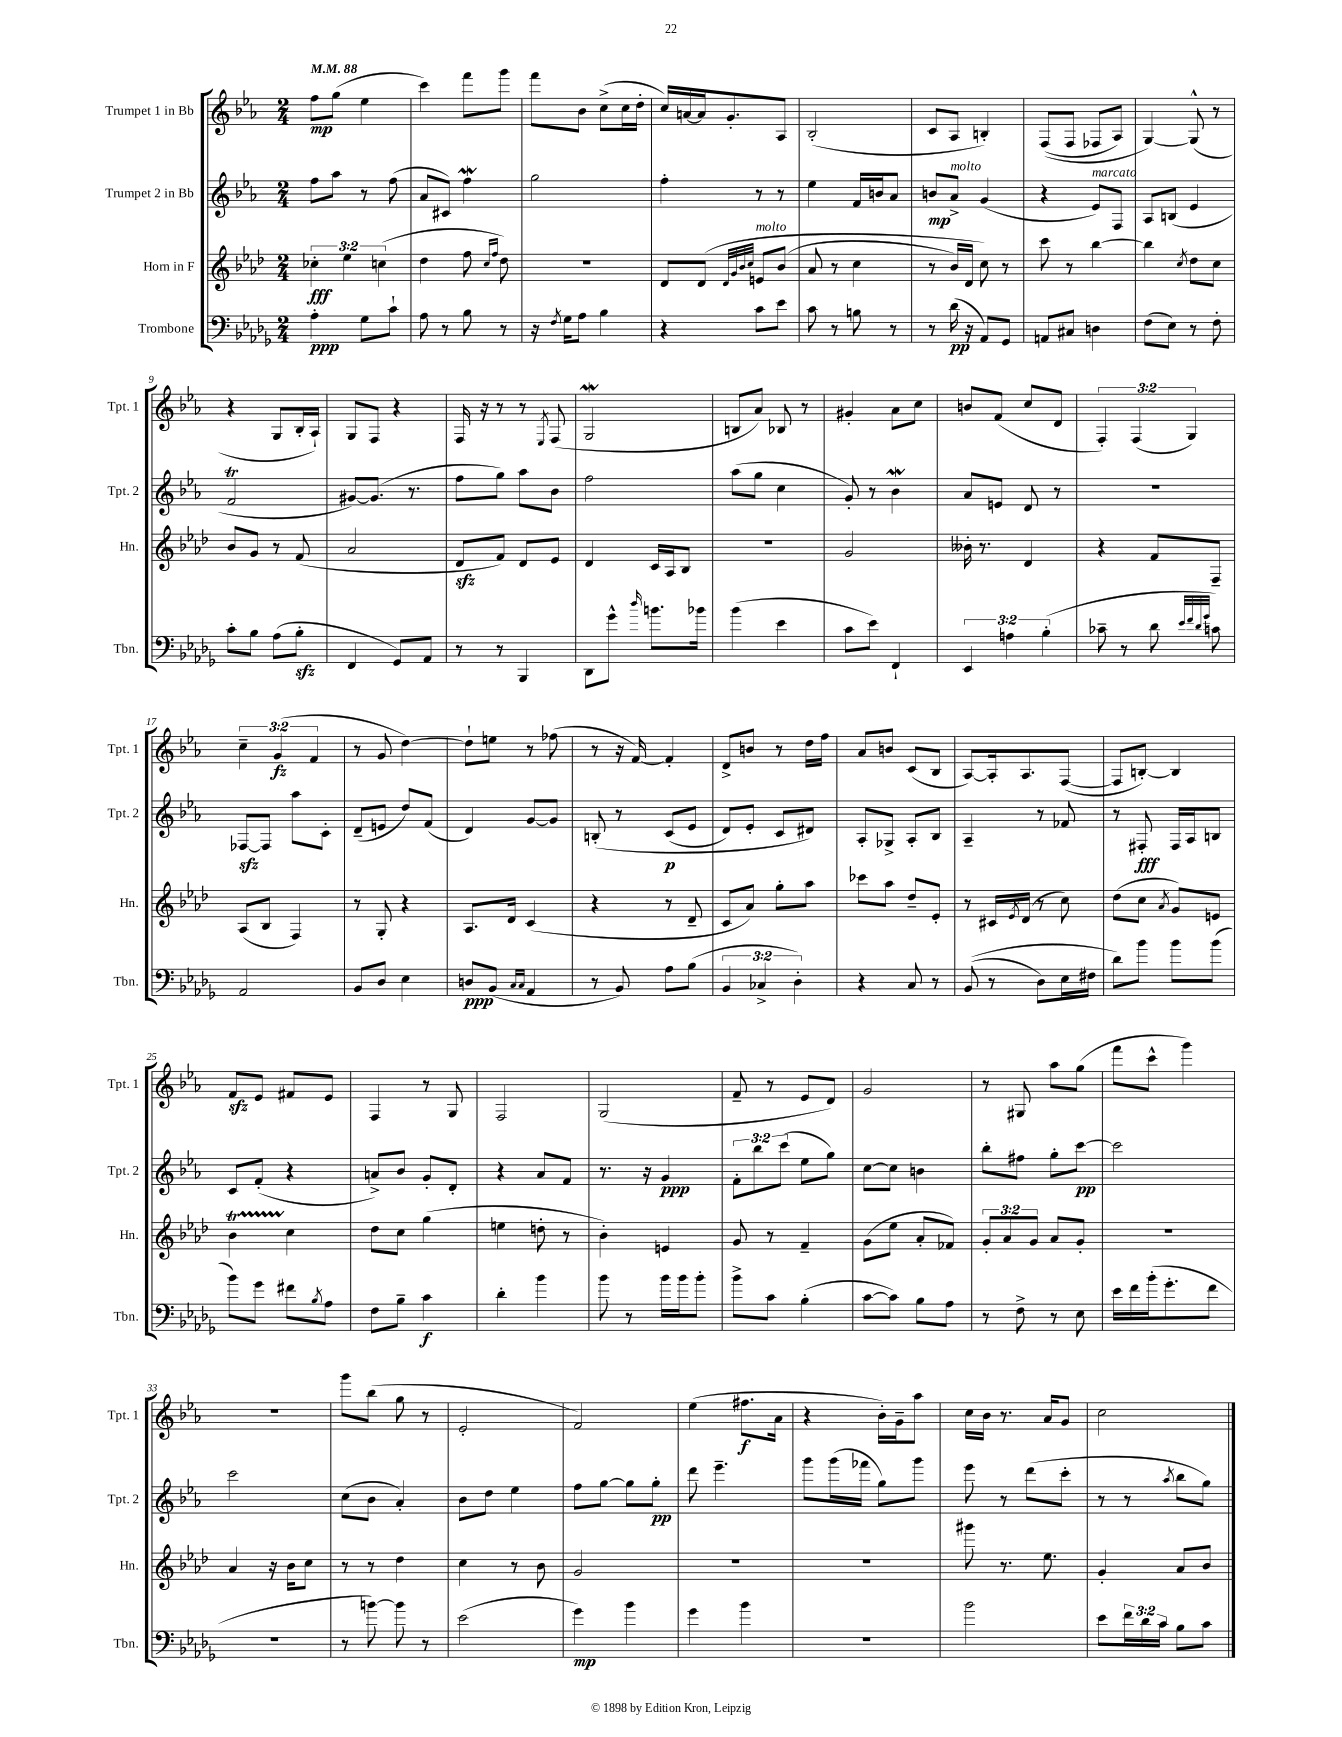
<<
\new StaffGroup <<
\new Staff = "s0" \with { instrumentName = "Trumpet 1 in Bb" shortInstrumentName = "Tpt. 1" } {
    \clef treble \key ees \major \numericTimeSignature \time 2/4 \override Staff.TupletNumber.text = #tuplet-number::calc-fraction-text \tempo 4 = 88
    f''8\mp g''8( ees''4 |
    c'''4) f'''8 g'''8 |
    f'''8 bes'8 c''8->( c''16 d''16-. |
    c''16) a'16~ a'16 g'8.-. aes8 |
    bes2-.( |
    c'8 aes8 b4-.) |
    f8(\( f8 fes8 aes8) |
    g4~\) g8-^( r8 |
    r4 g8 bes16-. aes16-!) |
    g8 f8 r4 |
    f16 r16 r8 r8 \acciaccatura { ees8 } f8( |
    g2\mordent |
    b8 aes'8) bes8 r8 |
    gis'4-. aes'8 c''8 |
    b'8 f'8( c''8 d'8 |
    \tuplet 3/2 { f4-.) f4( g4) } |
    \tuplet 3/2 { c''4-- g'4\fz( f'4 } |
    r8 g'8 d''4~) |
    d''8-! e''8 r8 fes''8( |
    r8 r16 f'16~) f'4-. |
    d'8-> b'8 r8 d''16 f''16 |
    aes'8 b'8 c'8( bes8 |
    aes8~) aes16-. aes8. f8~( |
    f8 b8~-.) b4 |
    f'8\sfz ees'8 fis'8 ees'8 |
    f4 r8 g8 |
    f2 |
    g2( |
    f'8-- r8 ees'8 d'8) |
    g'2 |
    r8 gis8 aes''8 g''8( |
    f'''8 c'''8-^ g'''4) |
    r2 |
    g'''8 bes''8( g''8 r8 |
    ees'2-. |
    f'2) |
    ees''4( fis''8.\f aes'16 |
    r4 bes'16-.) g'16-- aes''8 |
    c''16 bes'16 r8. aes'16 g'8 |
    c''2 \bar "|." |
}
\new Staff = "s1" \with { instrumentName = "Trumpet 2 in Bb" shortInstrumentName = "Tpt. 2" } {
    \clef treble \key ees \major \numericTimeSignature \time 2/4 \override Staff.TupletNumber.text = #tuplet-number::calc-fraction-text
    f''8 aes''8 r8 f''8( |
    aes'8 cis'8) f''4\mordent |
    g''2 |
    f''4-. r8 r8 |
    ees''4 f'16 b'16 aes'8 |
    b'8\mp aes'8->^\markup { \italic "molto" } g'4( |
    r4 ees'8^\markup { \italic "marcato" }) f8 |
    aes8 b8( ees'4 |
    f'2\trill |
    gis'8~) gis'8.( r8. |
    f''8 g''8) aes''8 bes'8 |
    f''2 |
    aes''8( g''8 c''4 |
    g'8-.) r8 bes'4\mordent |
    aes'8 e'8 d'8 r8 |
    R2 |
    fes8~\sfz fes8 aes''8 c'8-. |
    d'8--( e'8 d''8) f'8( |
    d'4) g'8~ g'8 |
    b8-.\( r8 c'8\p( ees'8 |
    d'8) ees'8-. c'8 dis'8\) |
    aes8-. ges8-> aes8-. bes8 |
    aes4-- r8 fes'8 |
    r8 fis8-.\fff fis16 aes16 b8 |
    c'8 f'8-.( r4 |
    a'8->) bes'8 g'8-. d'8-. |
    r4 aes'8 f'8 |
    r8. r16 g'4\ppp |
    \tuplet 3/2 { f'8-. bes''8 c'''8( } ees''8 g''8) |
    c''8~ c''8 b'4 |
    bes''8-. fis''8 g''8-. c'''8~\pp |
    c'''2 |
    c'''2 |
    c''8( bes'8 aes'4-.) |
    bes'8 d''8 ees''4 |
    f''8 g''8~ g''8 g''8-.\pp |
    d'''8 ees'''4.-- |
    g'''8 g'''16( fes'''16 g''8) g'''8 |
    ees'''8 r8 d'''8( c'''8-. |
    r8 r8 \acciaccatura { aes''8 } bes''8 g''8) \bar "|." |
}
\new Staff = "s2" \with { instrumentName = "Horn in F" shortInstrumentName = "Hn." } {
    \clef treble \key aes \major \numericTimeSignature \time 2/4 \override Staff.TupletNumber.text = #tuplet-number::calc-fraction-text
    \tuplet 3/2 { ces''4-.\fff ees''4 c''4( } |
    des''4 f''8 \grace { c''16 f''16 } des''8) |
    R2 |
    des'8 des'8\( \grace { des'32 g'32 bes'32 c''32 } e'8^\markup { \italic "molto" } bes'8( |
    aes'8 r8 c''4 |
    r8 bes'16) des'16 c''8\) r8 |
    c'''8 r8 bes''4~ |
    bes''4 \acciaccatura { c''8 } des''8 c''8 |
    bes'8 g'8 r8 f'8( |
    aes'2 |
    des'8\sfz f'8) des'8 ees'8 |
    des'4 c'16 aes16 bes8 |
    R2 |
    g'2 |
    beses'16-. r8. des'4 |
    r4 f'8 f8-- |
    aes8( bes8 f4) |
    r8 g8-. r4 |
    aes8. des'16 c'4( |
    r4 r8 des'8-- |
    c'8 aes'8) g''8-. aes''8 |
    ces'''8 aes''8 des''8-- ees'8-. |
    r8 cis'16 \acciaccatura { ees'8 } des'16( r8 c''8) |
    des''8( c''8 \acciaccatura { aes'8 } g'8) e'8 |
    bes'4\startTrillSpan c''4\stopTrillSpan |
    des''8 c''8 g''4( |
    e''4 d''8-. r8 |
    bes'4-.) e'4 |
    g'8 r8 f'4-- |
    g'8( ees''8 aes'8-. fes'8) |
    \tuplet 3/2 { g'8-. aes'8 g'8 } aes'8 g'8-. |
    r2 |
    aes'4 r16 bes'16 c''8 |
    r8 r8 des''4 |
    c''4 r8 bes'8 |
    g'2 |
    R2 |
    R2 |
    gis'''8 r8. ees''8. |
    g'4-. aes'8 bes'8 \bar "|." |
}
\new Staff = "s3" \with { instrumentName = "Trombone" shortInstrumentName = "Tbn." } {
    \clef bass \key des \major \numericTimeSignature \time 2/4 \override Staff.TupletNumber.text = #tuplet-number::calc-fraction-text
    aes4-.\ppp ges8 c'8-! |
    aes8 r8 bes8 r8 |
    r16 \acciaccatura { f8 } ges16 aes8 bes4 |
    r4 c'8 ees'8 |
    c'8 r8 b8 r8 |
    r8 des'16\pp( r16 aes,8) ges,8 |
    a,8 cis8 d4 |
    f8( ees8) r8 f8-. |
    c'8-. bes8 aes8( bes8-.\sfz |
    f,4 ges,8) aes,8 |
    r8 r8 bes,,4 |
    des,8 ges'8-^ \grace { des''16 } b'8. bes'16 |
    bes'4( ees'4 |
    c'8 ees'8) f,4-! |
    \tuplet 3/2 { ees,4 a4 bes4-.( } |
    ces'8-- r8 des'8 \grace { ees'32 f'32 des'32 ges'32 } c'8) |
    aes,2 |
    bes,8 des8 ees4 |
    d8\ppp bes,8( \grace { c16 c16 } aes,4 |
    r8 bes,8) aes8 bes8( |
    \tuplet 3/2 { bes,4 ces4-> des4-.) } |
    r4 c8 r8 |
    bes,8(\( r8 des8) ees16 fis16 |
    des'8\) bes'8 bes'8 bes'8( |
    bes'8) ges'8 fis'8 \acciaccatura { bes8 } aes8 |
    f8 bes8-- c'4\f |
    des'4-. bes'4 |
    bes'8 r8 bes'16 bes'16 bes'8-. |
    bes'8-> c'8 bes4-.( |
    c'8~ c'8) bes8 aes8 |
    r8 f8-> r8 ees8 |
    ees'16 f'16 bes'16-.( ges'8.-. f'8 |
    R2 |
    r8 b'8~) b'8 r8 |
    ees'2( |
    ges'4\mp) bes'4 |
    ges'4 bes'4 |
    R2 |
    bes'2 |
    ees'8 \tuplet 3/2 { f'16 des'16 c'16 } bes8 c'8 \bar "|." |
}
>>
>>
